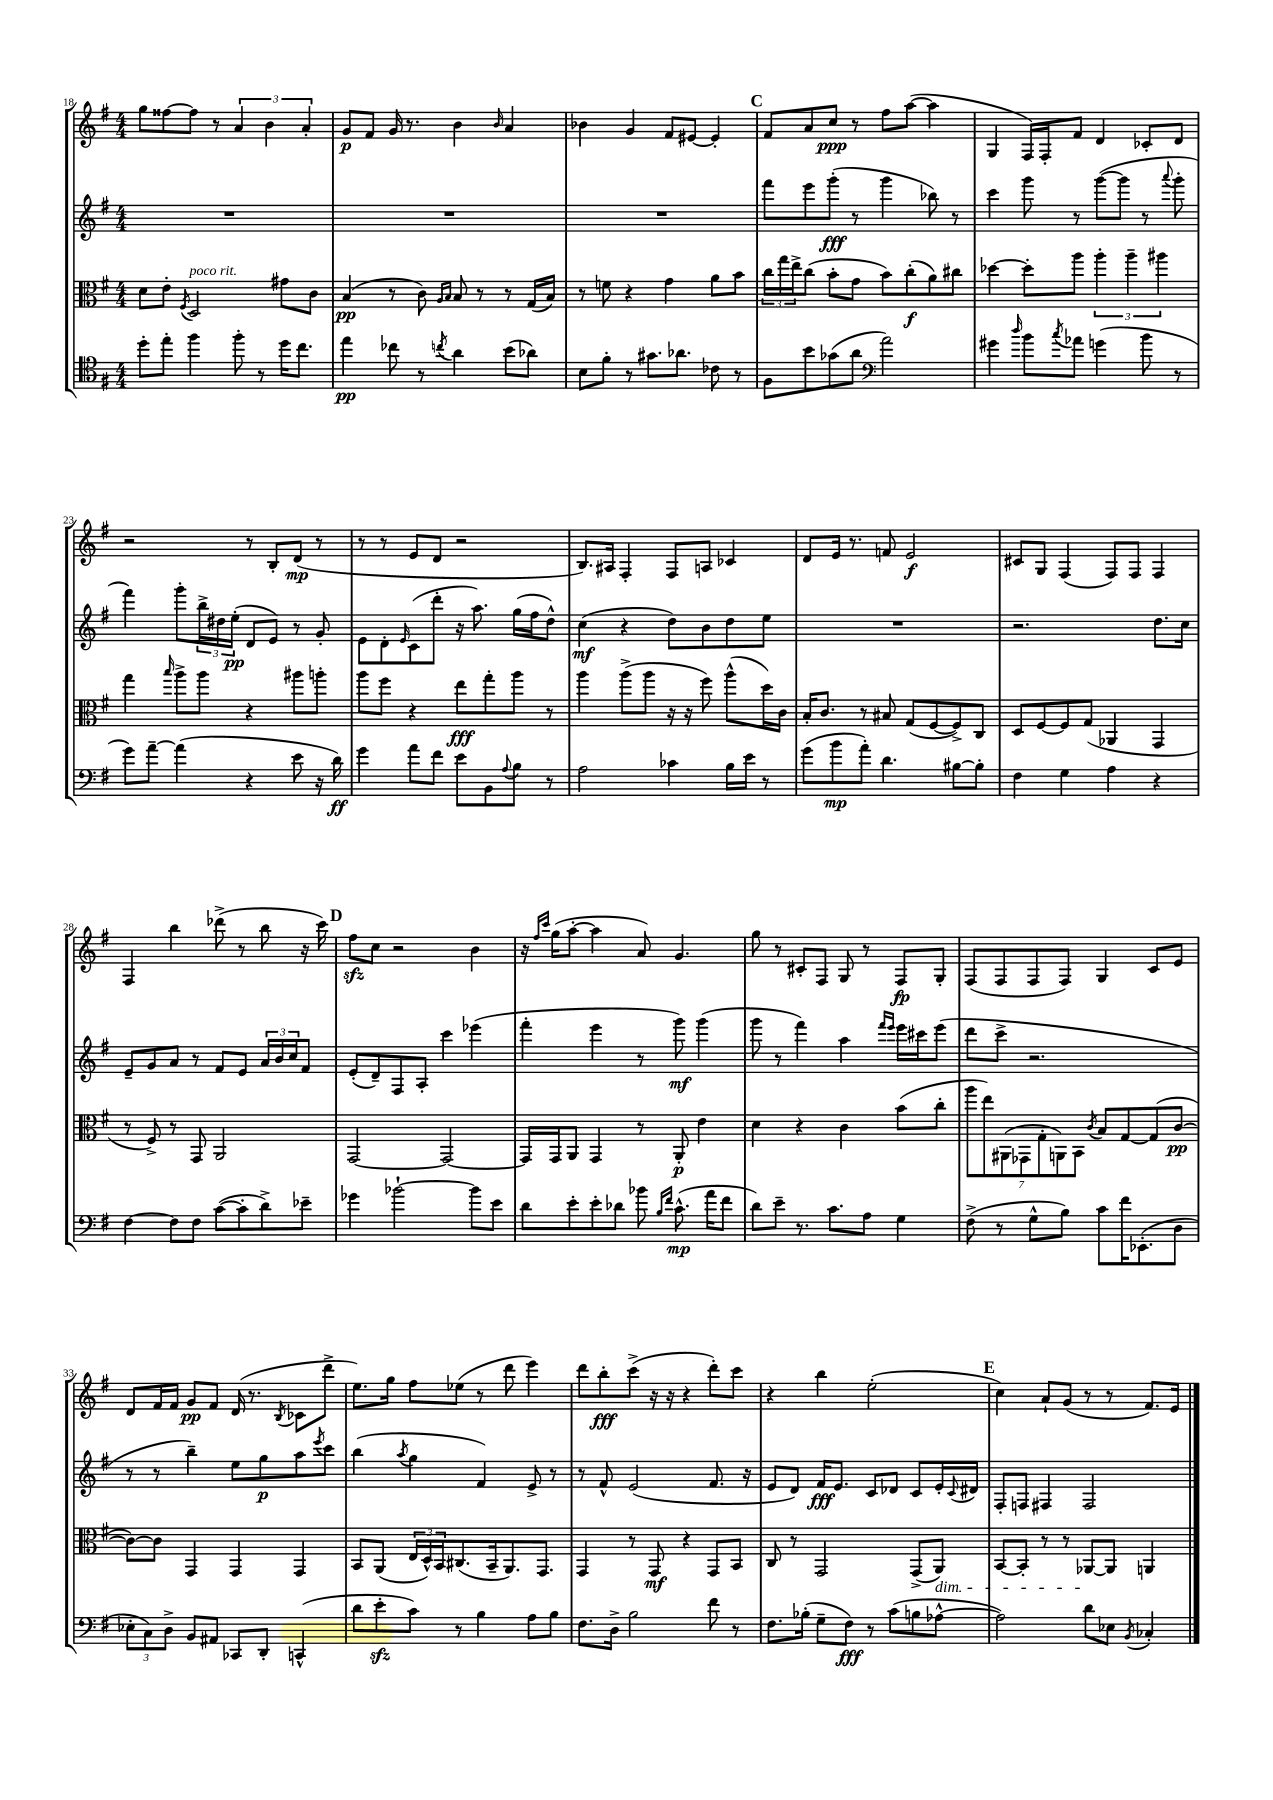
<<
\new StaffGroup <<
\new Staff = "s0" {
    \clef treble \key g \major \numericTimeSignature \time 4/4
    g''8 fisis''8~ fisis''8 r8 \tuplet 3/2 { a'4 b'4 a'4-. } |
    g'8\p fis'8 g'16 r8. b'4 \grace { b'16 } a'4 |
    bes'4 g'4 fis'8 eis'8~ eis'4-. |
    \mark \markup { \bold "C" } fis'8 a'8 c''8\ppp r8 fis''8 a''8~( a''4 |
    g4 fis16) fis16-. fis'8 d'4 ces'8-. d'8 |
    r2 r8 b8-. d'8\mp( r8 |
    r8 r8 e'8 d'8 r2 |
    b8.) ais16 fis4-. fis8 a8 ces'4 |
    d'8 e'16 r8. f'8 e'2\f |
    cis'8 g8 fis4( fis8) fis8 fis4 |
    fis4 b''4 des'''8->( r8 b''8 r16 c'''16) |
    \mark \markup { \bold "D" } fis''8\sfz c''8 r2 b'4 |
    r16 \grace { fis''16 c'''16 } g''16( a''8~-. a''4 a'8) g'4. |
    g''8 r8 cis'8-. fis8 g8 r8 fis8\fp g8-. |
    fis8( fis8 fis8 fis8) g4 c'8 e'8 |
    d'8 fis'16 fis'16 g'8\pp fis'8 d'16( r8. \acciaccatura { b8 } ces'8 d'''8-> |
    e''8.) g''16 fis''8 ees''8( r8 d'''8 e'''4) |
    d'''8 b''8-.\fff c'''8->( r16 r16 r4 d'''8-.) c'''8 |
    r4 b''4 e''2-.( |
    \mark \markup { \bold "E" } c''4) a'8-! g'8( r8 r8 fis'8.) e'16 \bar "|." |
}
\new Staff = "s1" {
    \clef treble \key g \major \numericTimeSignature \time 4/4
    R1 |
    R1 |
    R1 |
    \mark \markup { \bold "C" } fis'''8 e'''8 g'''8-.\fff( r8 g'''4 bes''8) r8 |
    c'''4 g'''8 r8 g'''8~( g'''8 r8 \appoggiatura { a'''8 } g'''8-. |
    fis'''4) g'''8-. \tuplet 3/2 { b''16-> dis''16 e''16-.\pp( } d'8 e'8) r8 g'8-. |
    e'8 d'8-. \grace { e'16 } c'8( d'''8-. r16 a''8.) g''16( fis''16 d''8-^) |
    c''4\mf( r4 d''8) b'8 d''8 e''8 |
    R1 |
    r2. d''8. c''16 |
    e'8-- g'8 a'8 r8 fis'8 e'8 \tuplet 3/2 { a'16 b'16 c''16 } fis'8 |
    \mark \markup { \bold "D" } e'8-.( d'8--) fis8 a8-. c'''4 ees'''4( |
    fis'''4-. e'''4 r8 g'''8\mf) g'''4( |
    g'''8 r8 fis'''4) a''4 \grace { fis'''16 e'''16 } e'''16 cis'''16 e'''8( |
    d'''8 c'''8-> r2. |
    r8 r8 b''4--) e''8 g''8\p a''8 \acciaccatura { e'''8 } c'''8 |
    b''4( \acciaccatura { a''8 } g''4 fis'4) e'8-> r8 |
    r8 fis'8-^ e'2( fis'8. r16 |
    e'8 d'8) fis'16\fff e'8. c'8 des'8 c'8 e'16-. \appoggiatura { c'8 } dis'16 |
    \mark \markup { \bold "E" } fis8-. f8 fis4 fis2 \bar "|." |
}
\new Staff = "s2" {
    \clef alto \key g \major \numericTimeSignature \time 4/4
    d'8 e'8-. \acciaccatura { fis8 } d2^\markup { \italic "poco rit." } gis'8 c'8 |
    b4\pp( r8 c'8) \grace { a16 b16 } b8 r8 r8 g16( b16) |
    r8 f'8 r4 g'4 a'8 b'8 |
    \mark \markup { \bold "C" } \tuplet 3/2 { c''16 g''16 e''16-> } c''8( b'8-. g'8 b'8) c''8-.\f( a'8) cis''8 |
    des''4~ des''8-. a''8 \tuplet 3/2 { a''4-. a''4-- ais''4 } |
    g''4 \grace { b''16 } a''8-> a''8 r4 ais''8 a''8-. |
    a''8 fis''8 r4 e''8\fff g''8-. a''8 r8 |
    a''4 a''8->( a''8 r16 r16 fis''8) a''8-^( d''16) c'16 |
    b16-. c'8. r8 bis8 g8( fis8~ fis8->) c8 |
    d8 fis8~ fis8 g8( aes,4 g,4 |
    r8 fis8->) r8 g,8 a,2 |
    \mark \markup { \bold "D" } g,2~ g,2~ |
    g,16 g,16 a,8 g,4 r8 a,8-.\p e'4 |
    d'4 r4 c'4 b'8( c''8-. |
    \tuplet 7/4 { a''8 e''8) ais,8( ges,8 g8-. a,8) b,8 } \acciaccatura { c'8 } b8 g8~ g8( c'8~\pp |
    c'8~) c'8 g,4 g,4 g,4 |
    b,8 a,8( \tuplet 3/2 { e16 d16-^) b,16 } cis8.( b,16-- a,8.) g,8. |
    g,4 r8 g,8\mf r4 g,8 b,8 |
    c8 r8 g,2 g,8->( a,8\dim) |
    \mark \markup { \bold "E" } b,8~ b,8-. r8 r8 aes,8~\! aes,8 a,4 \bar "|." |
}
\new Staff = "s3" {
    \clef tenor \key g \major \numericTimeSignature \time 4/4
    d''8-. e''8-. fis''4 fis''8-. r8 d''16 c''8. |
    e''4\pp ces''8 r8 \acciaccatura { c''8 } a'4 b'8( aes'8) |
    b8 fis'8-. r8 gis'8. aes'8. ces'8 r8 |
    \mark \markup { \bold "C" } fis8 b'8 ges'8( a'8 \clef bass a'2) |
    gis'4 \grace { d''16 } b'8 \acciaccatura { c''8 } aes'8 g'4( b'8 r8 |
    g'8) a'8~-- a'4( r4 e'8 r16 d'16\ff) |
    g'4 a'8 fis'8 e'8 b,8 \appoggiatura { a8 } b8 r8 |
    a2 ces'4 b16 e'16 r8 |
    g'8( b'8\mp a'8-.) d'4. bis8~ bis8-. |
    fis4 g4 a4 r4 |
    fis4~ fis8 fis8 c'8~( c'8-. d'8->) ees'8-- |
    \mark \markup { \bold "D" } ges'4 bes'2~-! bes'8 e'8 |
    d'8 e'8-. e'8-. des'8 bes'8 \grace { b16 fis'16 } c'8.-^\mp( a'16 fis'8 |
    d'8) e'8-- r8. c'8. a8 g4 |
    fis8->( r8 g8-^ b8) c'8 fis'16 ees,8.-.( d8 |
    \tuplet 3/2 { ees8-. c8) d8-> } b,8 ais,8 ces,8 d,8-. c,4-^( |
    d'8 e'8-.\sfz c'8) r8 b4 a8 b8 |
    fis8. d16-> b2 fis'8 r8 |
    fis8. bes16-.( g8-- fis8\fff) r8 c'8( b8 aes8~-^ |
    \mark \markup { \bold "E" } aes2) d'8 ees8 \acciaccatura { b,8 } ces4-. \bar "|." |
}
>>
>>
\layout { \context { \Score currentBarNumber = #18 } }
